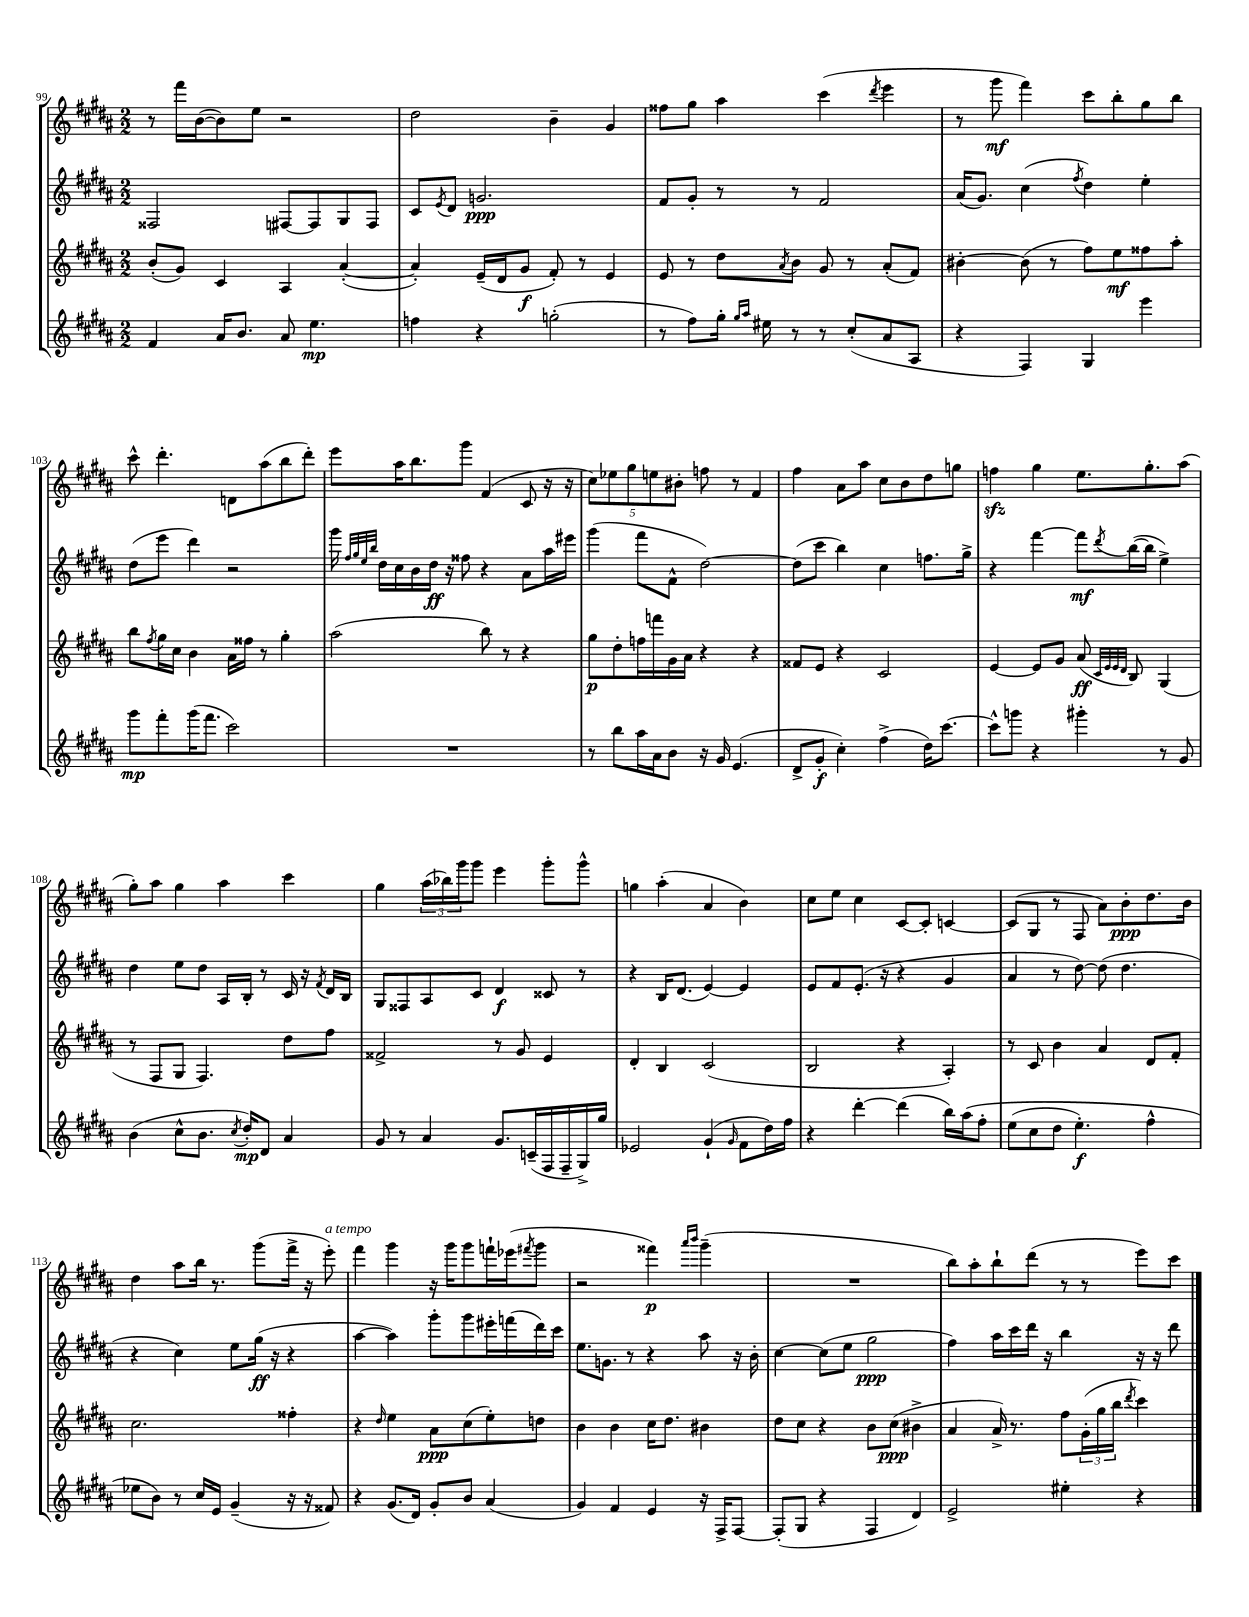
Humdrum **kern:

**kern	**kern	**kern	**kern
*staff4	*staff3	*staff2	*staff1
*clefG2	*clefG2	*clefG2	*clefG2
*k[f#c#g#d#a#]	*k[f#c#g#d#a#]	*k[f#c#g#d#a#]	*k[f#c#g#d#a#]
*M2/2	*M2/2	*M2/2	*M2/2
4f#/	(8b'/L	2F##/	8r
.	8g#/J)	.	16fff#\LL
.	.	.	([16b\J
16a#/LK	4c#/	.	8b\])
8.b/J	.	.	.
.	.	.	8ee\J
8a#/	4A#/	[8F#/L	2r
4.ee\	.	8F#/]	.
.	([4a#'/	8G#/	.
.	.	8F#/J	.
=	=	=	=
4ff\	4a#'/])	8c#/L	2dd#\
.	.	8qe/	.
.	.	8d#/J	.
4r	(16e~/LL	2.g/	.
.	16d#/J	.	.
.	8g#/J	.	.
(2gg'\	8f#'/)	.	4b~\
.	8r	.	.
.	4e/	.	4g#/
=	=	=	=
8r	8e/	8f#/L	8ff##\L
8ff#\L)	8r	8g#'/J	8gg#\J
16gg#'\Jk	8dd#\L	8r	4aa#\
16qqgg#/LL	.	.	.
16qqaa#/JJ	.	.	.
16ee#\	.	.	.
.	8qa#/	.	.
8r	8b\J	8r	.
8r	8g#/	2f#/	(4ccc#\
(8cc#'/L	8r	.	.
.	.	.	8qddd#/
8a#/	(8a#'/L	.	4eee\
8A#/J	8f#/J)	.	.
=	=	=	=
4r	[4b#'\	(16a#/LK	8r
.	.	8.g#/J)	.
.	.	.	8ggg#\
4F#/)	(8b#\]	(4cc#\	4fff#\)
.	8r	.	.
.	.	8qff#/	.
4G#/	8ff#\L)	4dd#\)	8ccc#\L
.	8ee\	.	8bb'\
4eee\	8ff##\	4ee'\	8gg#\
.	8aa#'\J	.	8bb\J
=	=	=	=
8ggg#\L	8bb\L	(8dd#\L	8ccc#^^\
.	8qff#/	.	.
8fff#'\	16gg#\L	8eee\J	4.ddd#'\
.	16cc#\JJ	.	.
(16ggg#\K	4b\	4ddd#\)	.
8.fff#\J	.	.	.
2ccc#\)	16a#\LL	2r	8d\L
.	16ff##\JJ	.	.
.	8r	.	(8aa#\
.	4gg#'\	.	8bb\
.	.	.	8ddd#'\J)
=	=	=	=
1r	(2aa#\	16ggg#\	8eee\L
.	.	32qqff#/LLL	.
.	.	32qqgg#/	.
.	.	32qqee/	.
.	.	32qqbb/JJJ	.
.	.	16dd#\LL	.
.	.	16cc#\	16aa#\K
.	.	16b\	8.bb\
.	.	16dd#\JJ	.
.	.	16r	.
.	.	8ff##\	8ggg#\J
.	8bb\)	4r	(4f#/
.	8r	.	.
.	4r	8a#\L	8c#/
.	.	16aa#\L	16r
.	.	16eee#\JJ	16r
=	=	=	=
8r	8gg#\L	(4ggg#\	10cc#\L)
.	.	.	10ee-\
8bb\L	8dd#'\	.	.
.	.	.	10gg#\
16aa#\L	16ff\L	8fff#\L	.
.	.	.	10ee\
16a#\J	16fff\	.	.
8b\J	16g#\	8f#^^\J	.
.	.	.	10b#'\J
.	16a#\JJ	.	.
16r	4r	[2dd#\)	8ff\
16g#/	.	.	.
(4.e/	.	.	8r
.	4r	.	4f#/
=	=	=	=
8d#^/L	8f##/L	(8dd#\]L	4ff#\
8g#'/J	8e/J	8ccc#\J	.
4cc#'\)	4r	4bb\)	8a#\L
.	.	.	8aa#\J
(4ff#^\	2c#/	4cc#\	8cc#\L
.	.	.	8b\
16dd#\LK)	.	8.ff\L	8dd#\
[8.ccc#\J	.	.	.
.	.	.	8gg\J
.	.	16gg#^\Jk	.
=	=	=	=
8ccc#^^\]L	[4e/	4r	4ff\
8ggg\J	.	.	.
4r	8e/]L	[4fff#\	4gg#\
.	8g#/J	.	.
4ggg#'\	(8a#/	8fff#\]L	8.ee\L
.	32qqc#/LLL	.	.
.	32qqe/	.	.
.	32qqe/	.	.
.	32qqd#/JJJ	8qddd#/	.
.	8B/)	([16bb\L	.
.	.	16bb\]JJ	8.gg#'\
8r	(4G#/	4ee^\)	.
8g#/	.	.	(8aa#\J
=	=	=	=
(4b\	8r	4dd#\	8gg#'\L)
.	8F#/L	.	8aa#\J
8cc#^^\L	8G#/J	8ee\L	4gg#\
8.b\J	4.F#/)	8dd#\J	.
.	.	16A#/LL	4aa#\
8qcc#/	.	.	.
16dd#'/LK)	.	16B'/JJ	.
8d#/J	.	8r	.
4a#/	8dd#\L	16c#/	4ccc#\
.	.	16r	.
.	.	8qf#/	.
.	8ff#\J	16d#/LL	.
.	.	16B/JJ	.
=	=	=	=
8g#/	2f##^/	8G#/L	4gg#\
8r	.	8F##/	.
4a#/	.	8A#/	(24aa#\LL
.	.	.	24bb-\)
.	.	.	24ggg#\J
.	.	8c#/J	8ggg#\J
8.g#/L	8r	4d#/	4eee\
.	8g#/	.	.
(16c~/L	.	.	.
16F#/	4e/	8c##/	8ggg#'\L
16F#~/	.	.	.
16G#^/)	.	8r	8ggg#^^\J
16gg#/JJ	.	.	.
=	=	=	=
2e-/	4d#'/	4r	4gg\
.	4B/	16B/LK	(4aa#'\
.	.	(8.d#/J	.
(4g#`/	(2c#/	[4e/)	4a#/
16qqg#/	.	.	.
8f#\L	.	4e/]	4b\)
16dd#\L)	.	.	.
16ff#\JJ	.	.	.
=	=	=	=
4r	2B/	8e/L	8cc#\L
.	.	8f#/	8ee\J
[4ddd#'\	.	(8.e'/J	4cc#\
.	.	16r	.
(4ddd#\]	4r	4r	[8c#/L
.	.	.	8c#'/]J
16bb\LL)	4A#'/)	4g#/	[4c/
&(16aa#\J	.	.	.
8ff#'\J	.	.	.
=	=	=	=
(8ee\L	8r	4a#/	(8c/]L
8cc#\	8c#/	.	8G#/J
8dd#\J	4b\	8r	8r
4.ee'\)	.	[8dd#\)	8F#/
.	4a#/	(8dd#\]	8a#\L)
.	.	4.dd#\	8b'\
4ff#^^\	8d#/L	.	8.dd#\
.	8f#'/J	.	.
.	.	.	16b\Jk
=	=	=	=
8ee-\L	2.cc#\	4r	4dd#\
8b\J&)	.	.	.
8r	.	4cc#\)	8aa#\L
16cc#/LL	.	.	16bb\Jk
16e/JJ	.	.	8.r
(4g#~/	.	8ee\L	.
.	.	(16gg#\Jk	(8ggg#\L
.	.	16r	.
16r	4ff##'\	4r	16fff#^\Jk
16r	.	.	16r
8f##/)	.	.	8eee'\)
=	=	=	=
4r	4r	[4aa#\	4fff#\
.	16qqdd#/	.	.
(8.g#/L	4ee\	4aa#\])	4ggg#\
16d#/Jk)	.	.	.
8g#'/L	8a#\L	8ggg#'\L	16r
.	.	.	16ggg#\LK
8b/J	(8cc#\	8ggg#\	8ggg#\
(4a#/	8ee'\)	16eee#'\L	16fff`\L
.	.	(16fff\	(16eee-\J
.	.	.	8qfff#/
.	8dd\J	16ddd#\)	8ggg#\J
.	.	16ccc#\JJ	.
=	=	=	=
4g#/)	4b\	8.ee\L	2r
.	.	8.g\J	.
4f#/	4b\	.	.
.	.	8r	.
4e/	16cc#\LK	4r	4fff##\)
.	8.dd#\J	.	.
.	.	.	16qqaaa#/LL
.	.	.	16qqbbb/JJ
16r	4b#\	8aa#\	(4ggg#~\
16F#^/LK	.	.	.
[8F#/J	.	16r	.
.	.	16b'\	.
=	=	=	=
(8F#'/]L	8dd#\L	[4cc#\	1r
8G#/J	8cc#\J	.	.
4r	4r	(8cc#\]L	.
.	.	8ee\J	.
4F#/	8b\L	2gg#\	.
.	(8cc#\J	.	.
4d#/)	4b#^\	.	.
=	=	=	=
2e^/	4a#/	4ff#\)	8bb\L)
.	.	.	8aa#'\
.	16a#^/)	16aa#\LL	8bb`\
.	8.r	16ccc#\	.
.	.	16ddd#\JJ	(8ddd#\J
.	.	16r	.
4ee#'\	8ff#\L	4bb\	8r
.	(24g#'\L	.	8r
.	24gg#\	.	.
.	24bb\JJ	.	.
.	8qddd#/	.	.
4r	4ccc#\)	16r	8eee\L)
.	.	16r	.
.	.	8ddd#\	8ccc#\J
==	==	==	==
*-	*-	*-	*-
